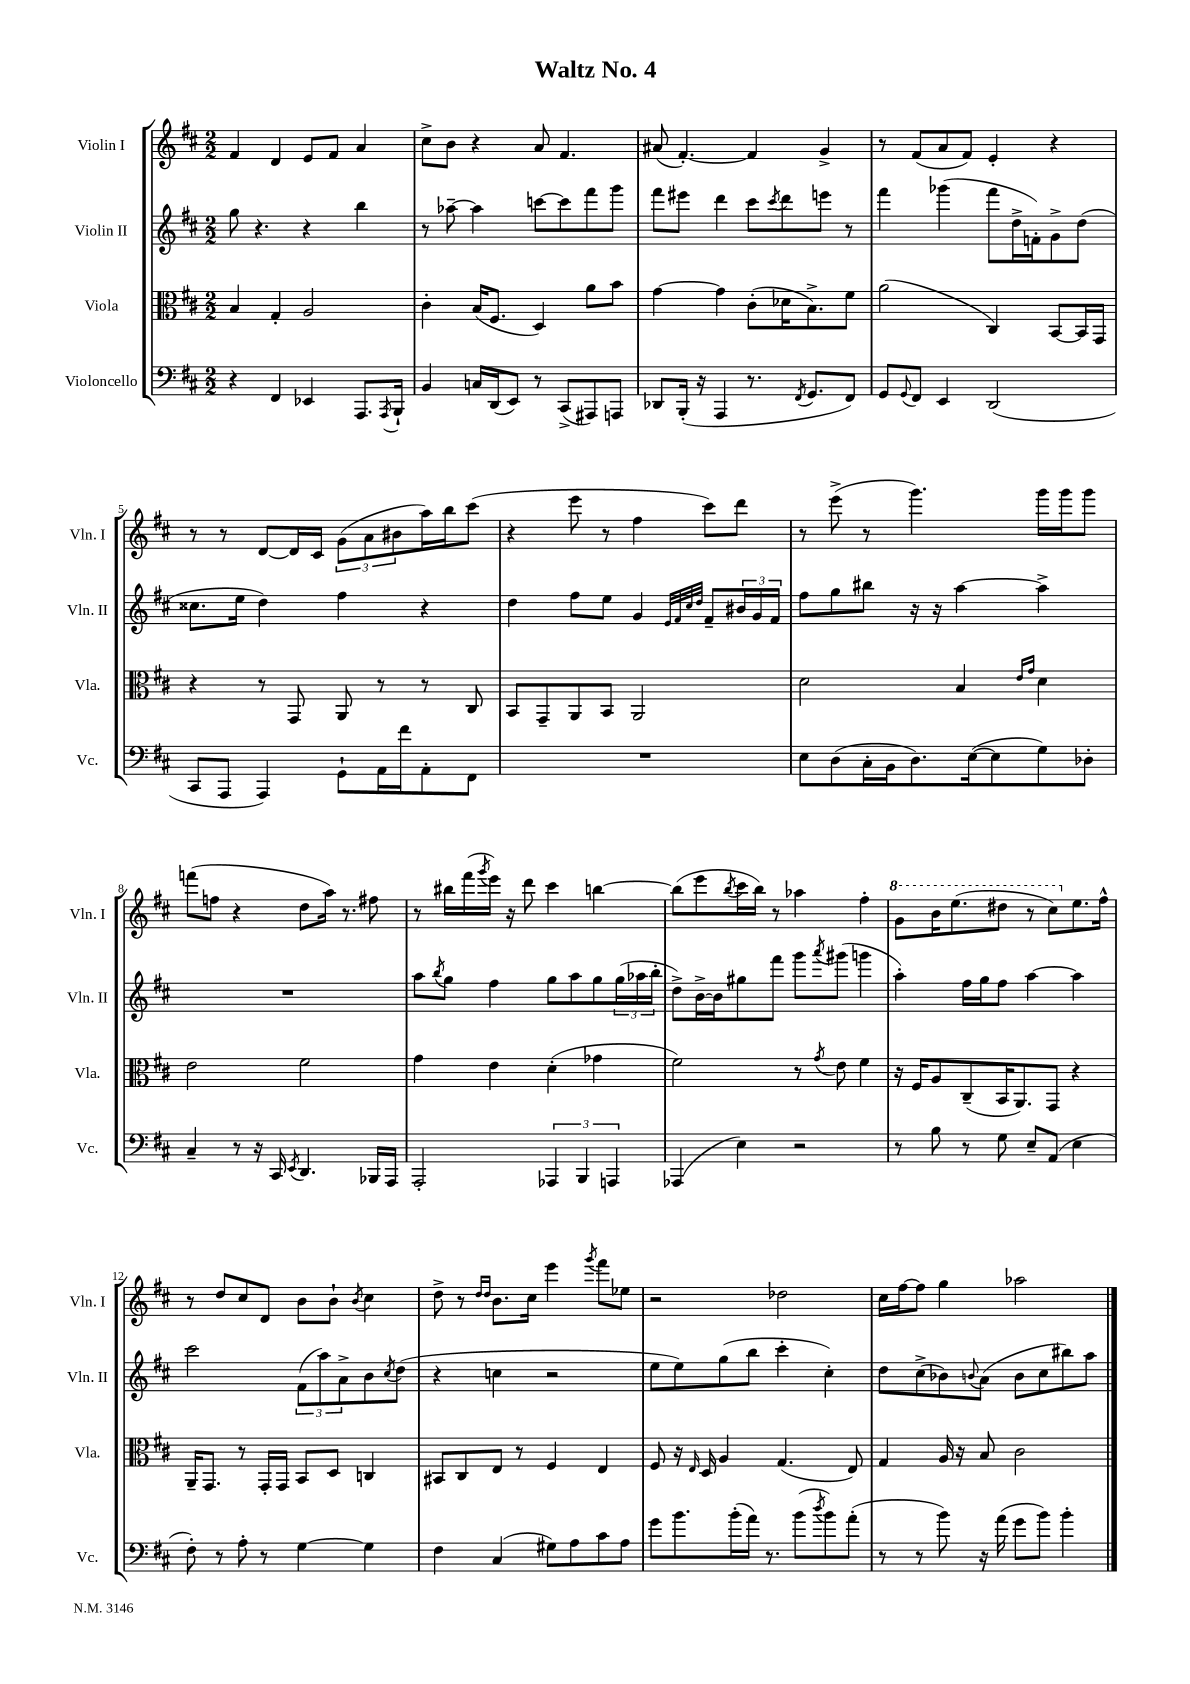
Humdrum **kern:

**kern	**kern	**kern	**kern
*part4	*part3	*part2	*part1
*staff4	*staff3	*staff2	*staff1
*I"Violoncello	*I"Viola	*I"Violin II	*I"Violin I
*I'Vc.	*I'Vla.	*I'Vln. II	*I'Vln. I
*clefF4	*clefC3	*clefG2	*clefG2
*k[f#c#]	*k[f#c#]	*k[f#c#]	*k[f#c#]
*M2/2	*M2/2	*M2/2	*M2/2
=1	=1	=1	=1
4r	4B/	8gg\	4f#/
.	.	4.r	.
4FF#/	4G'/	.	4d/
4EE-X/	2A/	4r	8e/L
.	.	.	8f#/J
8.AAA/L	.	4bb\	4a/
8qAAA/	.	.	.
16BBB`/Jk	.	.	.
=2	=2	=2	=2
4BB/	4c#'\	8r	8cc#^\L
.	.	[8aa-X~\	8b\J
16Cn/LL	(16B/KL	4aa-\]	4r
(16DD/J	8.F#/J	.	.
8EE/J)	.	.	.
8r	4D/)	[8cccn\L	8a/
(8CC#^/L	.	8ccc\]	4.f#/
8AAA#X/)	8a\L	8fff#\	.
8AAAn/J	8b\J	8ggg\J	.
=3	=3	=3	=3
8DD-X/L	[4g\	8fff#\L	(8a#X/
(16BBB'/Jk	.	8eee#X\J	[4.f#'/)
16r	.	.	.
4AAA/	4g\]	4ddd\	.
8.r	(8c#'\L	8ccc#\L	4f#/]
.	.	8qccc#/	.
.	16d-X\K	8ddd\	.
8qFF#/	.	.	.
8.GG/L	8.B^\)	.	.
.	.	8eeen\J	4g^/
8FF#/J)	8f#\J	8r	.
=4	=4	=4	=4
8GG/L	(2a\	4fff#\	8r
8qqGG/	.	.	.
8FF#/J	.	.	(8f#/L
4EE/	.	(4ggg-X\	8a/
.	.	.	8f#/J)
(2DD/	4C#/)	8fff#\L	4e'/
.	.	16dd^\L	.
.	.	16fn'\J)	.
.	[8BB/L	8g^\	4r
.	16BB/L]	(8dd\J	.
.	16GG/JJ	.	.
!!LO:LB:g=z
=5	=5	=5	=5
8CC#/L	4r	8.cc##X\L	8r
8AAA/J	.	.	8r
.	.	16ee\Jk	.
4AAA/)	8r	4dd\)	[8d/L
.	8GG/	.	16d/L]
.	.	.	16c#/JJ
8GG`\L	8AA/	4ff#\	(12g\L
.	.	.	12a\
16AA\L	8r	.	.
.	.	.	12b#X\
16f#\J	.	.	.
8AA'\	8r	4r	16aa\L)
.	.	.	16bb\J
8FF#\J	8C#/	.	(8ccc#\J
=6	=6	=6	=6
1r	8BB/L	4dd\	4r
.	8GG~/	.	.
.	8AA/	8ff#\L	8eee\
.	8BB/J	8ee\J	8r
.	2AA/	4g/	4ff#\
.	.	32qqe/LLL	.
.	.	32qqf#/	.
.	.	32qqcc#/	.
.	.	32qqdd/JJJ	.
.	.	8f#~/L	8ccc#\L)
.	.	24b#X/L	8ddd\J
.	.	24g/	.
.	.	24f#/JJ	.
=7	=7	=7	=7
8E\L	2d\	8ff#\L	8r
(8D\	.	8gg\	(8eee^\
16C#'\L	.	8bb#X\J	8r
16BB\J	.	.	.
8.D\)	.	16r	4.ggg\)
.	.	16r	.
.	4B/	[4aa\	.
([16E\k	.	.	.
8E\]	.	.	.
.	16qqe/LL	.	.
.	16qqg/JJ	.	.
8G\)	4d\	4aa^\]	16ggg\LL
.	.	.	16ggg\J
8D-X'\J	.	.	8ggg\J
!!LO:LB:g=z
=8	=8	=8	=8
4C#~/	2e\	1r	(8fffn\L
.	.	.	8ffn\J
8r	.	.	4r
16r	.	.	.
16CC#/	.	.	.
8qEE/	.	.	.
4.DD/	2f#\	.	8dd\L
.	.	.	16aa\Jk)
.	.	.	8.r
16BBB-X/LL	.	.	8ff#X\
16AAA/JJ	.	.	.
=9	=9	=9	=9
2AAA'/	4g\	8aa\L	8r
.	.	8qbb/	.
.	.	8gg\J	16bb#X\LL
.	.	.	(16fff#\
.	.	.	8qggg/
.	4e\	4ff#\	16eee\JJ)
.	.	.	16r
.	.	.	8ddd\
6AAA-X/	(4d'\	8gg\L	4ccc#\
.	.	8aa\	.
6BBB/	.	.	.
.	4g-X\	8gg\	[4bbn\
6AAAn/	.	.	.
.	.	(24gg\L	.
.	.	24aa-X\	.
.	.	24bb'\JJ	.
=10	=10	=10	=10
(4AAA-X/	2f#\)	8dd^\L)	(8bb\L]
.	.	[16b^\L	8eee\
.	.	16b\J]	.
.	.	.	8qbb/
4E\)	.	8gg#X\	16ccc#\L
.	.	.	16bb\JJ)
.	.	8fff#\J	8r
2r	8r	8ggg\L	4aa-X\
.	8qg/	8qaaa/	.
.	8e\	(8ggg#X\J	.
.	4f#\	4gggn\	4ff#'\
=11	=11	=11	=11
*	*	*	*8va
8r	16r	4aa'\)	8gg\L
.	16F#/KL	.	.
8B\	8A/	.	16bb\K
.	.	.	(8.eee\
8r	(8C#~/	16ff#\LL	.
.	.	16gg\J	.
8G\	16BB/K	8ff#\J	8ddd#X\J
.	8.AA/)	.	.
8E~/L	.	[4aa\	8r
(8AA/J	8GG/J	.	8ccc#\L)
*	*	*	*X8va
4E\	4r	4aa\]	8.ee\
.	.	.	16ff#^^\Jk
!!LO:LB:g=z
=12	=12	=12	=12
8F#'\)	16AA~/KL	2ccc#\	8r
.	8.GG/J	.	.
8r	.	.	8dd/L
8A'\	8r	.	8cc#/
8r	16GG'/LL	.	8d/J
.	16GG/JJ	.	.
[4G\	8BB/L	(12f#\L	8b\L
.	.	12aa\)	.
.	8D/J	.	8b`\J
.	.	12a^\	.
.	.	.	8qb/
4G\]	4Cn/	8b\	4cc#\
.	.	8qcc#/	.
.	.	(8dd\J	.
=13	=13	=13	=13
4F#\	8BB#X/L	4r	8dd^\
.	8C#/	.	8r
.	.	.	16qqdd/LL
.	.	.	16qqdd/JJ
(4C#/	8E/J	4ccn\	8.b\L
.	8r	.	.
.	.	.	16cc#\Jk
8G#X\L)	4F#/	2r	4eee\
8A\	.	.	.
.	.	.	8qggg/
8c#\	4E/	.	8fff#\L
8A\J	.	.	8ee-X\J
=14	=14	=14	=14
8g\L	8F#/	8ee\L	2r
8.b\	16r	8ee\)	.
.	16qqE/	.	.
.	16D/	.	.
.	4A/	(8gg\	.
(16b'\L	.	.	.
16a\JJ)	.	8bb\J	.
8.r	.	.	.
.	(4.G/	4ccc#'\	2dd-X\
(8b\L	.	.	.
8qdd/	.	.	.
8b\)	.	4cc#'\)	.
(8a'\J	8E/)	.	.
=15	=15	=15	=15
8r	4G/	8dd\L	16cc#\LL
.	.	.	[16ff#\J
8r	.	(8cc#^\	8ff#\J]
8b\)	16A/	8b-X\)	4gg\
.	16r	.	.
.	.	8qqbn/	.
16r	8B/	(8a\J	.
(16a\	.	.	.
8g\L	2c#\	8b\L	2aa-X\
8b\J)	.	8cc#\	.
4b'\	.	8bb#X\)	.
.	.	8aa\J	.
==	==	==	==
*-	*-	*-	*-
